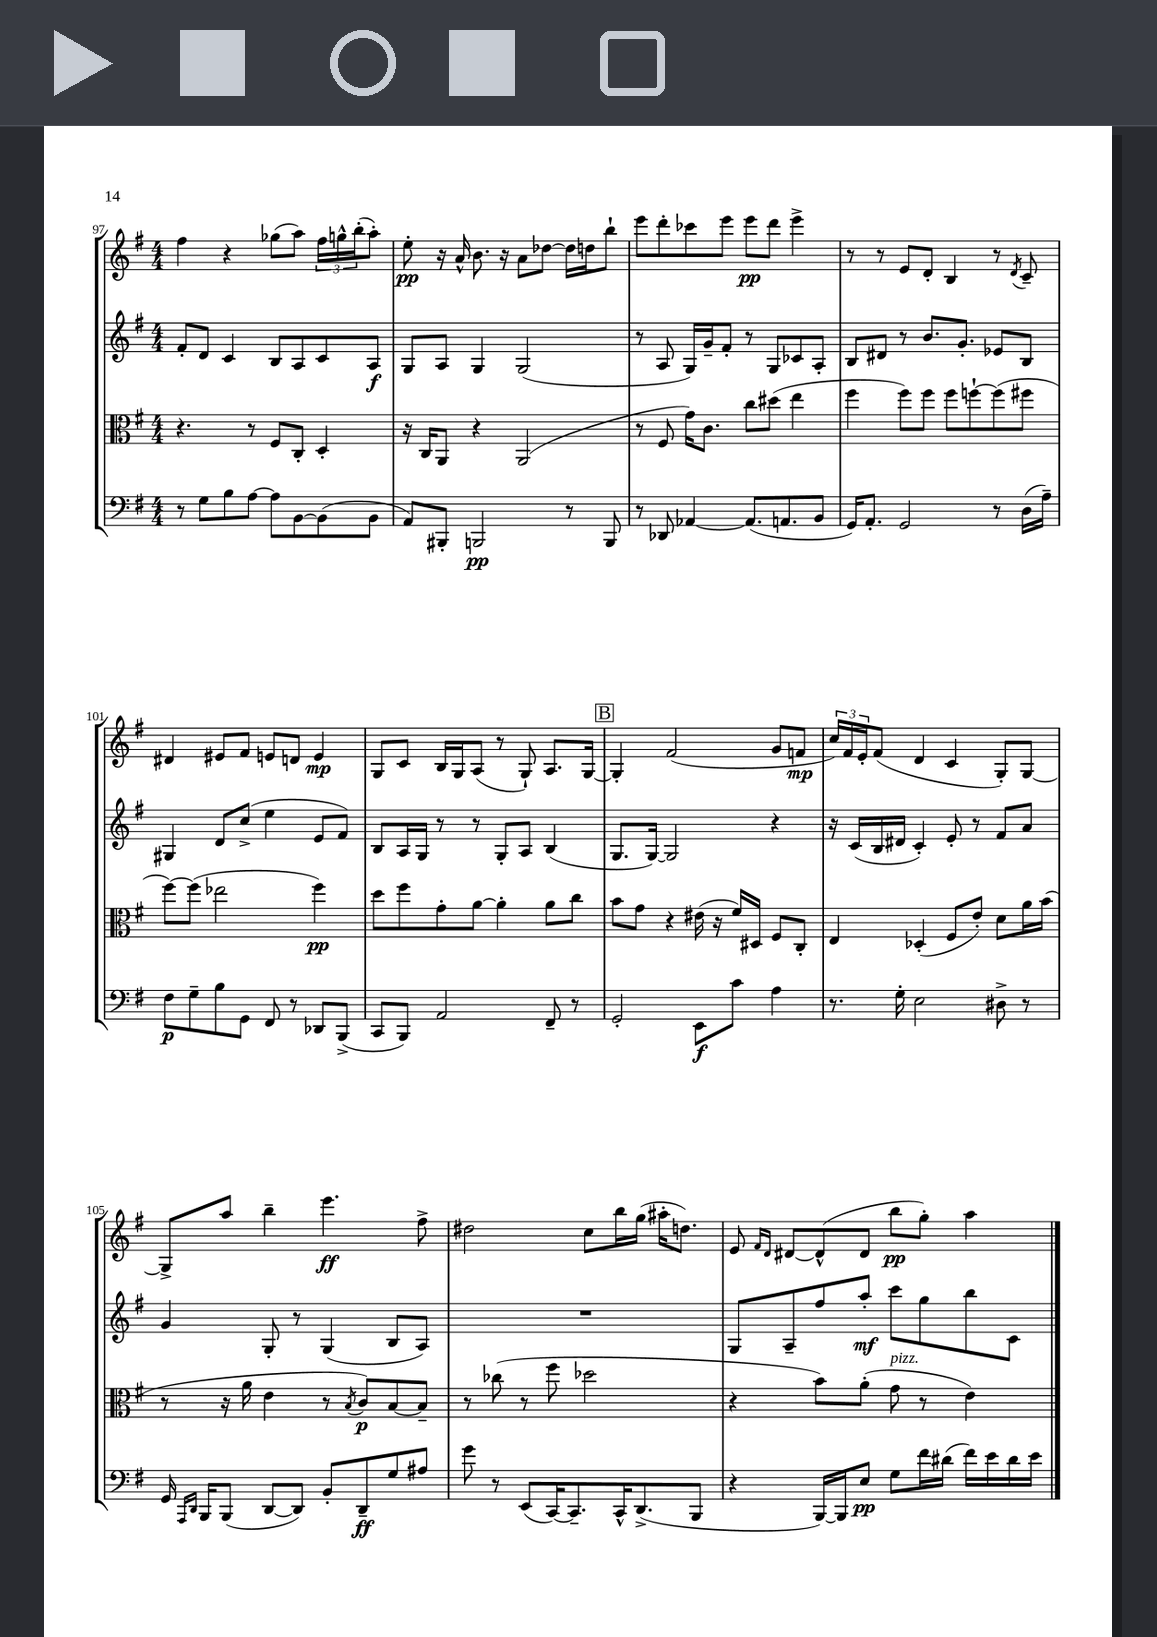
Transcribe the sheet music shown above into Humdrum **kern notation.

**kern	**kern	**kern	**kern
*staff4	*staff3	*staff2	*staff1
*clefF4	*clefC3	*clefG2	*clefG2
*k[f#]	*k[f#]	*k[f#]	*k[f#]
*M4/4	*M4/4	*M4/4	*M4/4
8r	4.r	8f#'/L	4ff#\
8G\L	.	8d/J	.
8B\	.	4c/	4r
[8A\J	8r	.	.
8A\]L	8F#/L	8B/L	(8gg-\L
[8BB\	8C'/J	8A/	8aa\J)
(8BB\]	4D'/	8c/	24ff#\LL
.	.	.	24gg^^\
.	.	.	(24bb'\J
8BB\J	.	8A/J	8aa'\J)
=	=	=	=
8AA/L)	16r	8G/L	8ee'\
.	16C/LK	.	.
8BBB#'/J	8AA/J	8A/J	16r
.	.	.	16a^^/
2BBB/	4r	4G/	8.b\
.	.	.	16r
.	(2AA/	(2G/	8a\L
.	.	.	[8dd-\J
8r	.	.	16dd-\]LL
.	.	.	16dd\J
8BBB/	.	.	8bb`\J
=	=	=	=
8r	8r	8r	8eee\L
8DD-/	8F#/	8A/	8ddd'\
[4AA-/	16g\LK)	16G/LL)	8ccc-\
.	8.c\J	16g~/J	.
.	.	8f#'/J	8eee\J
(8.AA-/]L	8cc\L	8r	8eee\L
.	(8dd#\J	8G/L	8ddd\J
8.AA/	.	.	.
.	4ee\	8c-/	4eee^\
8BB/J	.	8A'/J	.
=	=	=	=
16GG/LK)	4ff#\	8B/L	8r
8.AA'/J	.	.	.
.	.	8d#/J	8r
2GG/	8ff#\L)	8r	8e/L
.	8ff#\J	8.b/L	8d'/J
.	8ff#\L	.	4B/
.	.	8.g'/J	.
.	[8ff`\	.	.
8r	(8ff\]	8e-/L	8r
.	.	.	8qd/
(16D\LL	8ff#\J	8B/J	8c~/
16A~\JJ)	.	.	.
=	=	=	=
8F#\L	[8ff#\L)	4G#/	4d#/
8G~\	(8ff#\]J	.	.
8B\	2ee-\	8d/L	8e#/L
8GG\J	.	(8cc^/J	8f#/J
8FF#/	.	4ee\	8e/L
8r	.	.	8d/J
8DD-/L	4ff#\)	8e/L	4e/
(8BBB^/J	.	8f#/J)	.
=	=	=	=
8CC/L	8dd\L	8B/L	8G/L
8BBB/J)	8ff#\	16A/L	8c/J
.	.	16G/JJ	.
2AA/	8g'\	8r	16B/LL
.	.	.	16G/J
.	[8a\J	8r	(8A/J
.	4a'\]	8G'/L	8r
.	.	8A/J	8G`/)
8FF#~/	8a\L	(4B/	8.A/L
8r	8cc\J	.	.
.	.	.	[16G/Jk
=	=	=	=
2GG'/	8b\L	8.G/L	4G'/]
.	8g\J	.	.
.	.	[16G/Jk)	.
.	4r	2G/]	(2f#/
8EE\L	(16e#\	.	.
.	16r	.	.
8c\J	16f#/LL)	.	.
.	16D#/JJ	.	.
4A\	8F#/L	4r	8g/L
.	8C'/J	.	8f/J
=	=	=	=
8.r	4E/	16r	24cc/LL)
.	.	.	24f#/
.	.	(16c/LL	.
.	.	.	24e'/J
.	.	16B/	(8f#/J
16G'\	.	16d#/JJ	.
2E\	(4D-'/	4c'/)	4d/
.	8F#/L	8e'/	4c/
.	8e'/J)	8r	.
8D#^\	8d\L	8f#/L	8G'/L)
8r	16a\L	8a/J	[8G/J
.	(16b\JJ	.	.
=	=	=	=
16GG/	8r	4g/	8G^/]L
16qqAAA/LL	.	.	.
16qqDD/JJ	.	.	.
16BBB/LK	.	.	.
(8BBB/J	16r	.	8aa/J
.	16a\	.	.
[8DD/L	4e\	8G'/	4bb~\
8DD/]J)	.	8r	.
8BB'/L	8r	(4G/	4.eee\
.	8qB/	.	.
8DD~/	8c/L)	.	.
8G/	[8B/	8B/L	.
8A#/J	8B~/]J	8A/J)	8ff#^\
=	=	=	=
8g\	8r	1r	2dd#\
8r	(8cc-\	.	.
(8EE/L	8r	.	.
[16CC/K)	8ff#\	.	.
8.CC~/]	.	.	.
.	2dd-\	.	8cc\L
16CC^^/K	.	.	16bb\L
(8.DD^/	.	.	(16gg\JJ
.	.	.	16aa#'\LK
.	.	.	8.dd\J)
8BBB/J	.	.	.
=	=	=	=
4r	4r	8G/L	8e/
.	.	.	16qqf#/LL
.	.	.	16qqd/JJ
.	.	8A~/	[8d#/L
[16BBB/LL)	8b\L)	8ff#/	(8d#^^/]
16BBB/]J	.	.	.
8E/J	(8a'\J	8aa'/J	8d#/J
8G\L	8g\	8ccc\L	8bb\L
16f#\L	8r	8gg\	8gg'\J)
(16d#\JJ	.	.	.
16f#\LL)	4e\)	8bb\	4aa\
16e\	.	.	.
16d#\	.	8c\J	.
16e\JJ	.	.	.
==	==	==	==
*-	*-	*-	*-
